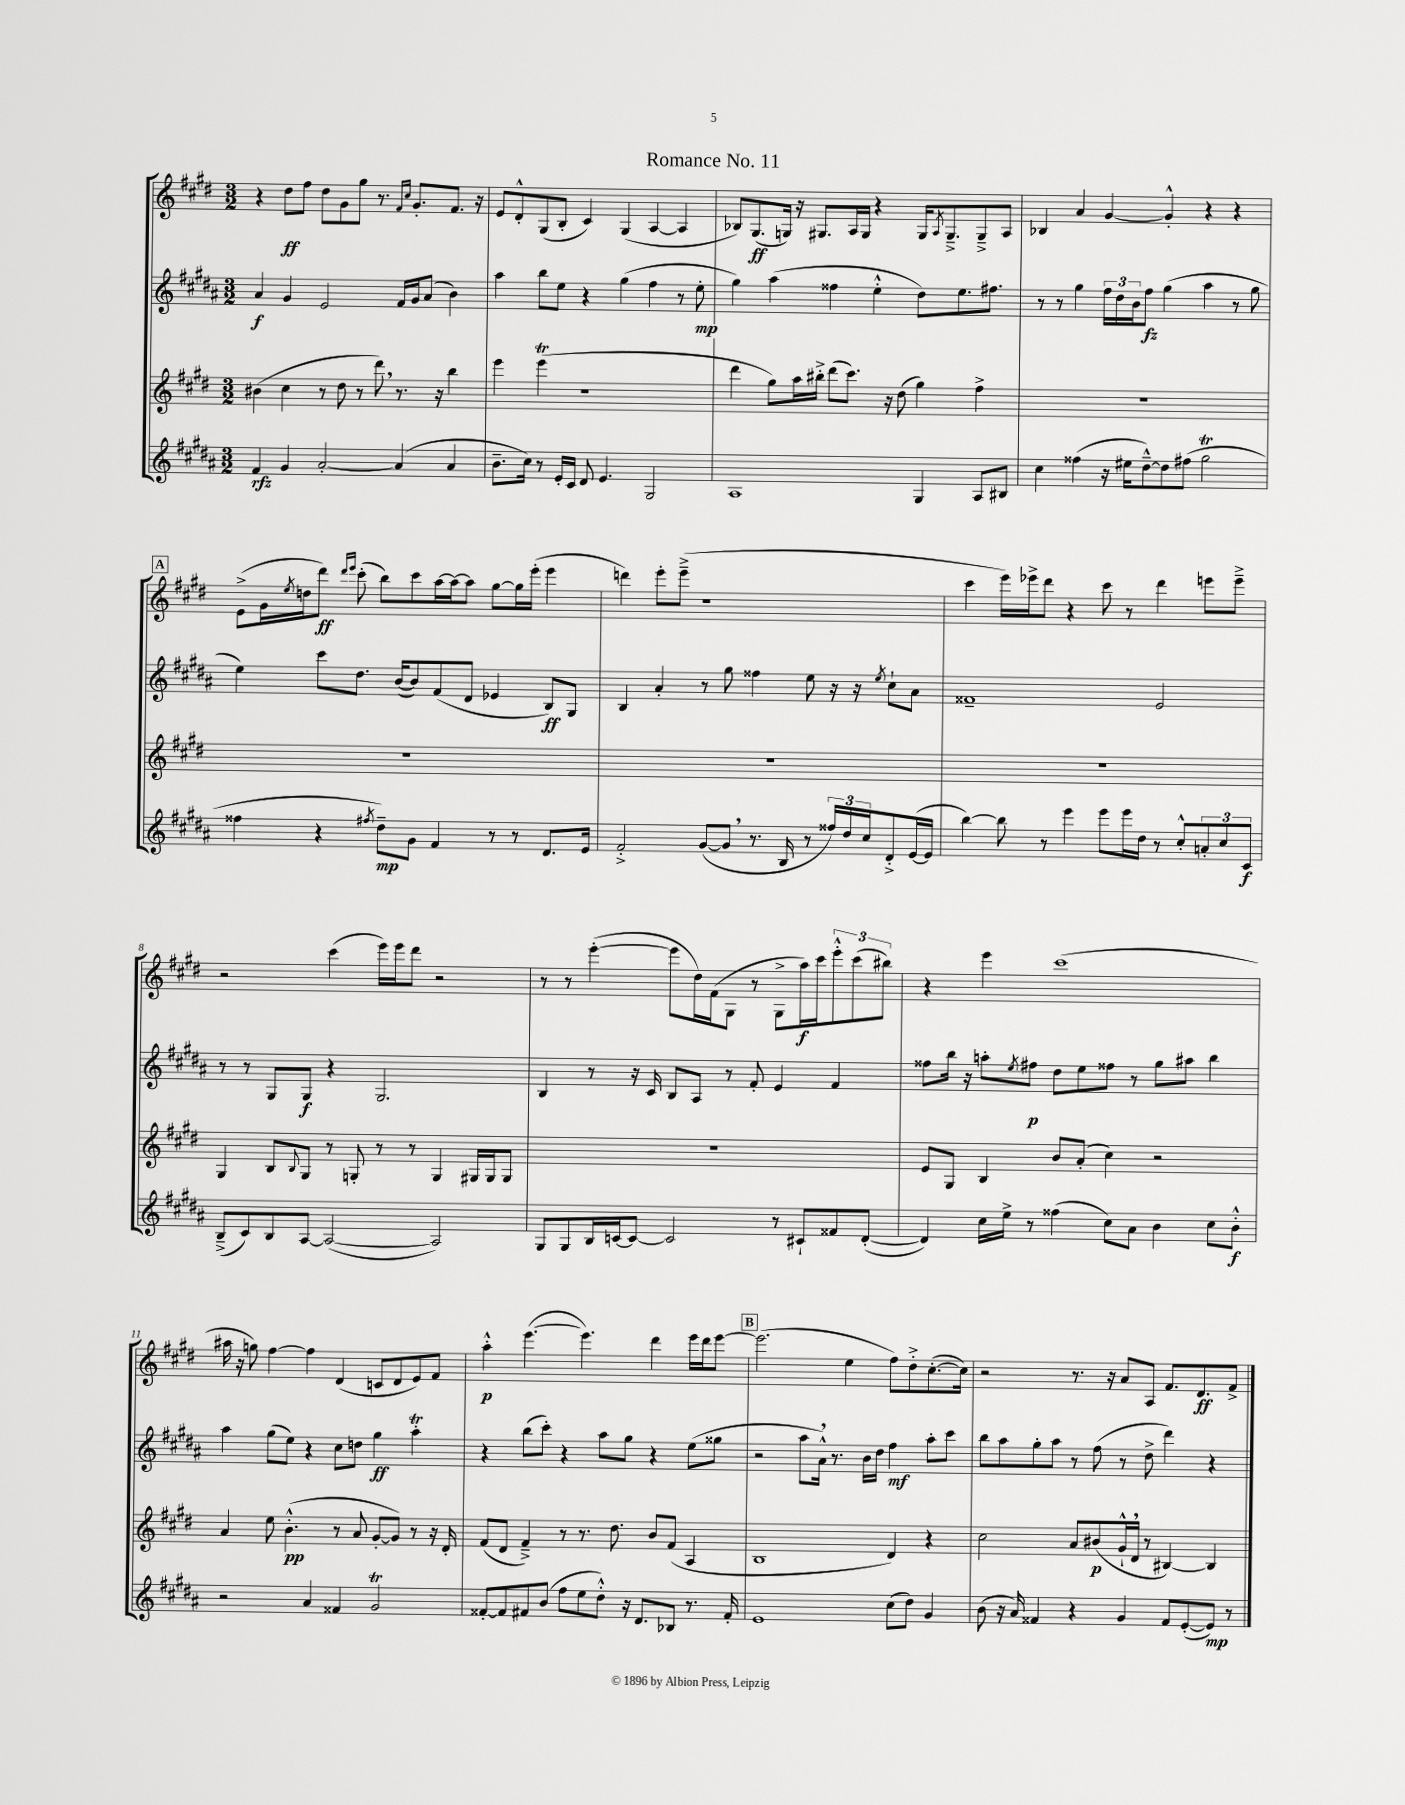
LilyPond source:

\header { title = "Romance No. 11" }
<<
\new StaffGroup <<
\new Staff = "s0" {
    \clef treble \key e \major \numericTimeSignature \time 3/2
    r4 dis''8\ff fis''8 dis''8 gis'8 gis''8 r8. \grace { fis'16 cis''16 } gis'8.-. fis'8. r16 |
    e'8 dis'8-.-^ gis8( b8-. cis'4) gis4( a4~ a4 |
    bes8) gis8.\ff( g16) r16 gis8. a16 gis16 r4 gis16 \acciaccatura { a8 } gis8.---> gis8---> a8 |
    bes4 a'4 gis'4~ gis'4-.-^ r4 r4 |
    \mark \markup { \box "A" } e'8->( gis'16 \acciaccatura { e''8 } d''16 dis'''8\ff) \grace { dis'''16 e'''16 } cis'''8-.( b''8) cis'''8 a''16~ a''16~ a''8 gis''8~ gis''16 e'''16-.( e'''4 |
    d'''4) e'''8-. e'''8--->( r1 |
    cis'''4 e'''16) ees'''16-> dis'''8 r4 cis'''8 r8 dis'''4 e'''8 e'''8---> |
    r2 cis'''4( e'''16) e'''16 dis'''8 r2 |
    r8 r8 e'''4~-.( e'''8 dis''16) fis'16( gis8 r8 gis8-> a''16\f) cis'''16 \tuplet 3/2 { e'''8-.-^ cis'''8( bis''8) } |
    r4 e'''4 cis'''1( |
    ais''16 r16 g''8) fis''4~ fis''4 dis'4( c'8 dis'8 e'8) fis'8 |
    a''4-.-^\p e'''4.~( e'''4.) dis'''4 e'''16 dis'''16 e'''8~ |
    \mark \markup { \box "B" } e'''2.( e''4 fis''8) dis''8-.-> cis''8.~-.( cis''16) |
    r2 r8. r16 a'8 a8 fis'8. dis'8.\ff fis'8-> \bar "|." |
}
\new Staff = "s1" {
    \clef treble \key b \major \numericTimeSignature \time 3/2
    ais'4\f gis'4 e'2 fis'16 gis'16 ais'8( b'4) |
    ais''4 b''8 e''8 r4 gis''4( fis''4 r8 e''8-.\mp |
    gis''4) ais''4( fisis''4 e''4-.-^ dis''8) e''8. fis''8. |
    r8 r8 gis''4 \tuplet 3/2 { fis''16 dis''16 b'16 } fis''8\fz gis''4( ais''4 r8 gis''8 |
    \mark \markup { \box "A" } e''4) cis'''8 dis''8. b'16~( b'8) fis'8( dis'8 ees'4 b8\ff) gis8 |
    b4 ais'4-. r8 gis''8 fisis''4 e''8 r16 r16 \acciaccatura { e''8 } cis''8-! ais'8 |
    fisis'1-- e'2 |
    r8 r8 gis8 gis8\f r4 gis2. |
    b4 r8 r16 cis'16 b8 ais8 r8 fis'8-. e'4 fis'4 |
    fisis''8 b''16 r16 a''8-. \acciaccatura { e''8 } fis''8\p dis''8 e''8 fisis''8 r8 gis''8 ais''8 b''4 |
    ais''4 gis''8( e''8) r4 cis''8 d''8 gis''4\ff ais''4-.\trill |
    r4 b''8( cis'''8-.) r4 ais''8 gis''8 r4 e''8( gisis''8 |
    \mark \markup { \box "B" } r2 ais''8 ais'16-^) \breathe r8. b'16 dis''16 fis''4\mf ais''8-. cis'''8 |
    b''8 ais''8 gis''8-. ais''8 r8 fis''8( r8 dis''8-> dis'''4) r4 \bar "|." |
}
\new Staff = "s2" {
    \clef treble \key e \major \numericTimeSignature \time 3/2
    bis'4( cis''4 r8 dis''8 r8 dis'''8) \breathe r8. r16 b''4 |
    e'''4 e'''4\trill( r1 |
    dis'''4 gis''8) a''16 bis''16-.-> dis'''8( cis'''8.) r16 dis''8( gis''4) fis''4-> |
    R1. |
    \mark \markup { \box "A" } R1. |
    R1. |
    R1. |
    gis4 b8 \appoggiatura { b8 } gis8 r8 g8-. r8 r8 g4 gis16 gis16 gis8 |
    R1. |
    e'8 gis8 b4 b'8 a'8-.( cis''4) r2 |
    a'4 e''8 b'4.-.-^\pp( r8 a'8 gis'8~-. gis'8) r8 r16 dis'16-. |
    fis'8( dis'8 fis'4--->) r8 r8. dis''8. b'8 fis'8( a4 |
    \mark \markup { \box "B" } b1 dis'4) r4 |
    cis''2 a'8 bis'8\p( gis'16-!-^ dis'16 \breathe r8 bis4~) bis4 \bar "|." |
}
\new Staff = "s3" {
    \clef treble \key b \major \numericTimeSignature \time 3/2
    fis'4\rfz gis'4 ais'2~-. ais'4( ais'4 |
    b'8.-- cis''16) r8 e'16-. cis'16 dis'8 e'4. gis2 |
    ais1 gis4 ais8 bis8 |
    cis''4 fisis''4( r16 eis''16 dis''8~---^) dis''8 fis''8( gis''2\trill |
    \mark \markup { \box "A" } fisis''4 r4 \acciaccatura { fis''8 } dis''8--\mp) gis'8 fis'4 r8 r8 dis'8. e'16 |
    fis'2-.-> gis'8~( gis'8 \breathe r8. b16 r8 \tuplet 3/2 { fisis''16) dis''16 cis''16 } dis'8-.-> e'16~( e'16 |
    b''4~) b''8 r8 e'''4 e'''8 e'''16 dis''16 r8 cis''8-.-^ \tuplet 3/2 { a'8-. cis''8 cis'8\f } |
    b8--->( cis'8) b8 ais8~ ais2~( ais2) |
    gis8 gis8 b16 c'16~ c'8~ c'2 r8 cis'8-! fisis'8 dis'8~-.( |
    dis'4) cis''16 e''16-> r8 fisis''4( cis''8) ais'8 b'4 cis''8 b'8-.-^\f |
    r2 ais'4 fisis'4 gis'2\trill |
    fisis'8~-. fisis'8 fis'8 b'8( fis''8 e''8 dis''8-.-^) r16 dis'8. bes8 r8. fis'16-. |
    \mark \markup { \box "B" } e'1 cis''8( dis''8) gis'4 |
    b'8( r16 ais'16) fisis'4 r4 gis'4 fisis'8 e'8~-.( e'8\mp) r8 \bar "|." |
}
>>
>>
